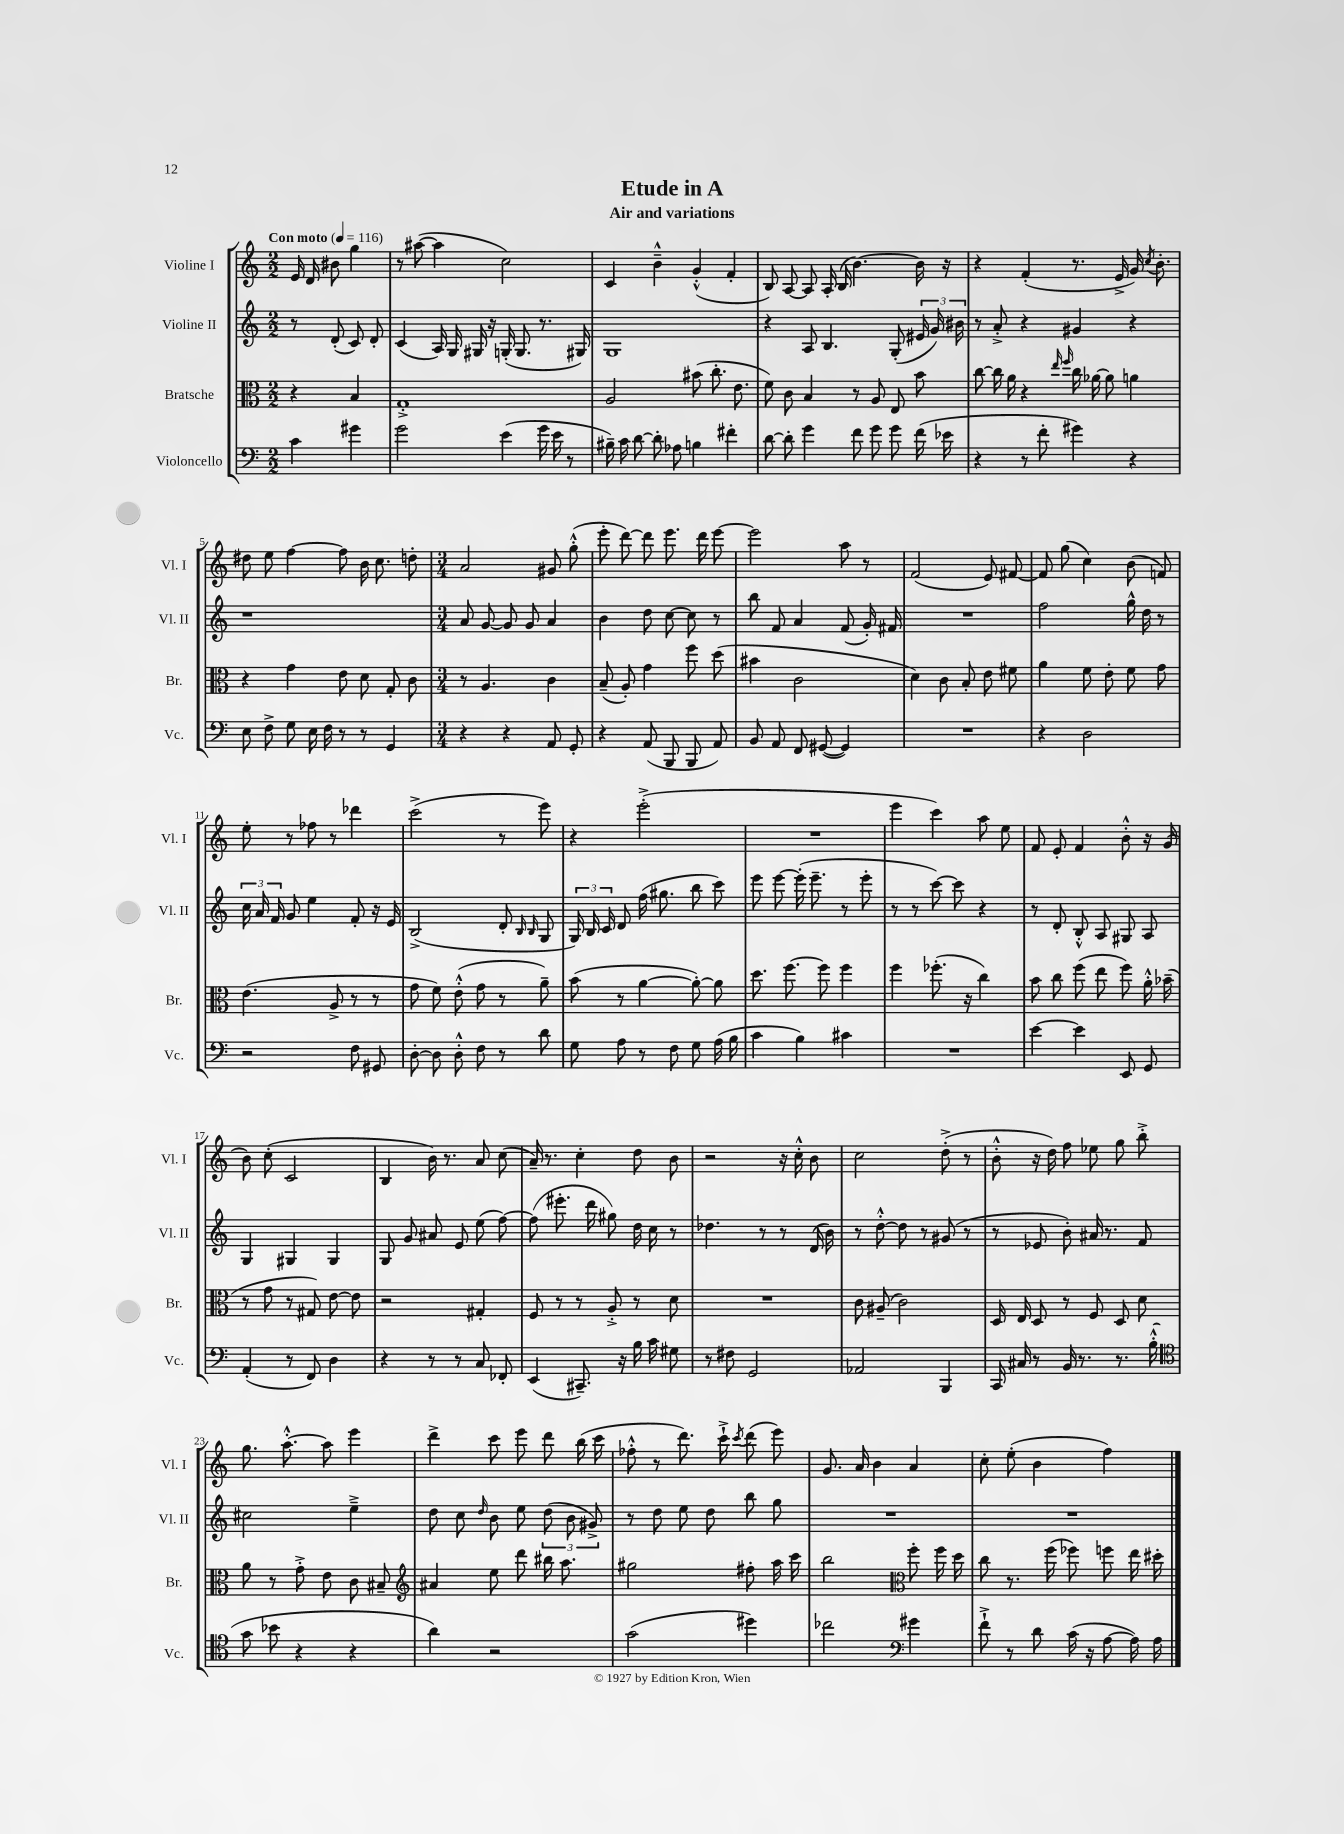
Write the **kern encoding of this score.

**kern	**kern	**kern	**kern
*part4	*part3	*part2	*part1
*staff4	*staff3	*staff2	*staff1
*I"Violoncello	*I"Bratsche	*I"Violine II	*I"Violine I
*I'Vc.	*I'Br.	*I'Vl. II	*I'Vl. I
*clefF4	*clefC3	*clefG2	*clefG2
*k[]	*k[]	*k[]	*k[]
*M2/2	*M2/2	*M2/2	*M2/2
*MM116	*MM116	*MM116	*MM116
=	=	=	=
!	!	!	!LO:TX:a:B:t=Con moto
4c\	4r	8r	16e/
.	.	.	16d/
.	.	(8d'/	8b#X\
4g#X\	4B/	8c/)	4gg\
.	.	8d'/	.
=1	=1	=1	=1
2g\	1G'^	(4c/	8r
.	.	.	([8aa#X\
.	.	16A/)	4aa#\]
.	.	16G/	.
.	.	16G#X/	.
.	.	16r	.
(4e\	.	(16Gn'/	2cc\)
.	.	8.G/	.
16g\	.	8.r	.
16e\	.	.	.
8r	.	.	.
.	.	16G#X/)	.
=2	=2	=2	=2
16B#X~\)	2A/	1G	4c/
16c\	.	.	.
[8d\	.	.	.
8d'\]	.	.	4b~^^\
8A-X\	.	.	.
4Bn\	(8b#X\	.	(4g'^^/
.	8.cc'\	.	.
4f#X'\	.	.	4f'/
.	8.e\	.	.
=3	=3	=3	=3
[8d\	8f\)	4r	8B/)
8d'\]	8c\	.	[8A/
4g\	4B/	8A/	8A/]
.	.	4.B/	16A'/
.	.	.	(16B/
8f\	8r	.	[4.b\)
8g\	8A/	.	.
8g\	8E/	(8G'/	.
(16f\	8b\	24e#X/	16b\]
.	.	24g/)	.
16e-X\	.	.	16r
.	.	24b#X\	.
=4	=4	=4	=4
4r	[8cc\	8r	4r
.	16cc\]	8a'^/	.
.	16a\	.	.
8r	4r	4r	(4f'/
8f'\	.	.	.
.	16qqee/	.	.
.	16qqff/	.	.
4g#X\)	16cc\	4g#X/	8.r
.	[16a-X\	.	.
.	8a-\]	.	.
.	.	.	16e^/
4r	4an\	4r	16g/)
.	.	.	8qcc/
.	.	.	8.b'\
!!LO:LB:g=z
=5	=5	=5	=5
8E\	4r	1r	8dd#X\
8F^\	.	.	8ee\
8G\	4g\	.	[4ff\
16E\	.	.	.
16F\	.	.	.
8r	8e\	.	8ff\]
8r	8d\	.	16b\
.	.	.	8.cc\
4GG/	8G'/	.	.
.	8c\	.	8ddn'\
=6	=6	=6	=6
*M3/4	*M3/4	*M3/4	*M3/4
4r	8r	8a/	2a/
.	4.A/	[8g/	.
4r	.	8g/]	.
.	.	8g/	.
8AA/	4c\	4a/	8g#X/
8GG'/	.	.	(8gg'^^\
=7	=7	=7	=7
4r	(8B~/	4b\	8eee'\
.	8A'/)	.	[8ddd\)
(8AA/	4g\	8dd\	8ddd\]
8BBB/	.	[8cc\	8.eee\
8BBB/	8ff\	8cc\]	.
.	.	.	16ddd\
8AA/)	(8dd\	8r	[8eee\
=8	=8	=8	=8
8BB/	4b#X\	8bb\	2eee\]
8AA/	.	8f/	.
8FF/	2c\	4a/	.
([8GG#X/	.	.	.
4GG#/])	.	(8f/	8aa\
.	.	16g'/)	8r
.	.	16f#X/	.
=9	=9	=9	=9
2.r	4d\)	2.r	(2f/
.	8c\	.	.
.	8B'/	.	.
.	8e\	.	8e/)
.	8f#X\	.	[8f#X/
=10	=10	=10	=10
4r	4a\	2ff\	8f#/]
.	.	.	(8gg\
2D\	8f\	.	4cc\)
.	8e'\	.	.
.	8f\	16gg^^\	(8b\
.	.	16dd\	.
.	8g\	8r	8fn/)
!!LO:LB:g=z
=11	=11	=11	=11
2r	(4.e\	24cc\	8ee'\
.	.	24a/	.
.	.	24f/	.
.	.	8g/	8r
.	.	4ee\	8ff-X\
.	8A^/	.	8r
8F\	8r	8f'/	4ddd-X\
8GG#X/	8r	16r	.
.	.	16e/	.
=12	=12	=12	=12
[8D'\	8g\	(2B^/	(2ccc^\
8D\]	8f\)	.	.
8D'^^\	(8e'^^\	.	.
8F\	8g\	.	.
8r	8r	8d'/	8r
.	.	16qqB/	.
.	.	16qqB/	.
8d\	8a~\)	8G/	8eee\)
=13	=13	=13	=13
8G\	(8b\	24G/)	4r
.	.	24B/	.
.	.	24c/	.
8A\	8r	8d/	.
8r	[4a\	(16ff\	(2eee'^\
.	.	8.gg#X\	.
8F\	.	.	.
8G\	8a'\_)	8bb\	.
(16A\	8a\]	8ccc\)	.
16B\	.	.	.
=14	=14	=14	=14
4c\	8.dd\	8eee\	2.r
.	.	[8eee\	.
.	[8.ff\	.	.
4B\)	.	(16eee'\]	.
.	.	8.eee~\	.
.	8ff\]	.	.
4c#X\	4ff\	8r	.
.	.	8eee'\	.
=15	=15	=15	=15
2.r	4ff\	8r	4eee\
.	.	8r	.
.	(8.ff-X'\	[8ccc\)	4ccc\)
.	.	8ccc\]	.
.	16r	.	.
.	4cc\)	4r	8aa\
.	.	.	8ee\
=16	=16	=16	=16
[4e\	8b\	8r	8f/
.	8cc\	8d'/	8e'/
4e\]	(8ff\	8B'^^/	4f/
.	8ee\	8A/	.
8EE/	8ff\)	8G#X/	8b'^^\
8GG/	16a'^^\	8A/	16r
.	(16b-X~\	.	(16g/
!!LO:LB:g=z
=17	=17	=17	=17
(4AA'/	8r	4G/	8b\)
.	8g\	.	(8cc'\
8r	8r	4G#X/	2c/
8FF/)	8G#X/)	.	.
4D\	[8e\	4G#/	.
.	8e\]	.	.
=18	=18	=18	=18
4r	2r	8G/	4B/
.	.	8g/	.
8r	.	8a#X/	16b\)
.	.	.	8.r
8r	.	8e/	.
8C/	4G#X'/	(8ee\	8a/
8FF-X'/	.	[8ff\)	(8cc\
=19	=19	=19	=19
(4EE/	8F/	(8ff\]	16a~/)
.	.	.	8.r
.	8r	8.eee#X'\	.
8.CC#X~/)	8r	.	4cc'\
.	.	16ddd\	.
.	8A'^/	8gg#X\)	.
16r	.	.	.
16B\	8r	16dd\	8dd\
16c\	.	16cc\	.
8G#X\	8d\	8r	8b\
=20	=20	=20	=20
8r	2.r	4.dd-X\	2r
8F#X\	.	.	.
2GG/	.	.	.
.	.	8r	.
.	.	8r	16r
.	.	.	16cc'^^\
.	.	(16d/	8b\
.	.	16b\)	.
=21	=21	=21	=21
2AA-X/	8c\	8r	2cc\
.	(8A#X~/	[8dd'^^\	.
.	2c\)	8dd\]	.
.	.	8r	.
4BBB/	.	(8g#X/	(8dd'^\
.	.	8r	8r
=22	=22	=22	=22
16CC/	16D/	8r	8b'^^\
16C#X/	16E/	.	.
8r	8D/	8e-X/	16r
.	.	.	16dd\)
16BB/	8r	8b'\)	8ff\
8.r	.	.	.
.	8F/	16a#X/	8ee-X\
.	.	8.r	.
8.r	8D/	.	8gg\
.	8d\	8f/	8bb'^\
(16B'^^\	.	.	.
!!LO:LB:g=z
=23	=23	=23	=23
*clefC4	*	*	*
8g\	8a\	2cc#X\	8.gg\
8b-X\	8r	.	.
.	.	.	[8.aa'^^\
4r	8g'^\	.	.
.	8e\	.	8aa\]
4r	8c\	4ee~^\	4eee\
.	8B#X~/	.	.
=24	=24	=24	=24
*	*clefG2	*	*
4a\)	4a#X/	8dd\	4ddd^\
.	.	8cc\	.
.	.	16qqdd/	.
2r	8ee\	8b\	8ccc\
.	8ddd\	8ee\	8eee\
.	16bb#X\	(12dd\	8ddd\
.	8.aa\	.	.
.	.	12b\	.
.	.	.	(16bb\
.	.	12g#X^/)	.
.	.	.	16ccc\
=25	=25	=25	=25
(2g\	2gg#X\	8r	8ff-X'^^\
.	.	8dd\	8r
.	.	8ee\	8.ddd\)
.	.	8dd\	.
.	.	.	16ccc`^\
.	.	.	8qccc/
4dd#X\)	8ff#X'\	8bb\	(8ddd\
.	16aa\	8gg\	8eee\)
.	16ccc\	.	.
=26	=26	=26	=26
2cc-X\	2bb\	2.r	8.g/
.	.	.	16a/
.	.	.	4b\
*clefF4	*clefC3	*	*
4g#X\	8ff'\	.	4a/
.	16ff\	.	.
.	16dd\	.	.
=27	=27	=27	=27
8f`^\	8cc\	2.r	8cc'\
8r	8.r	.	(8ee'\
8d\	.	.	4b\
.	(16ff\	.	.
(16c\	8ff-X\)	.	.
16r	.	.	.
[8A\	8ffn\	.	4ff\)
16A\])	16ee\	.	.
16A\	16dd#X'\	.	.
==	==	==	==
*-	*-	*-	*-
